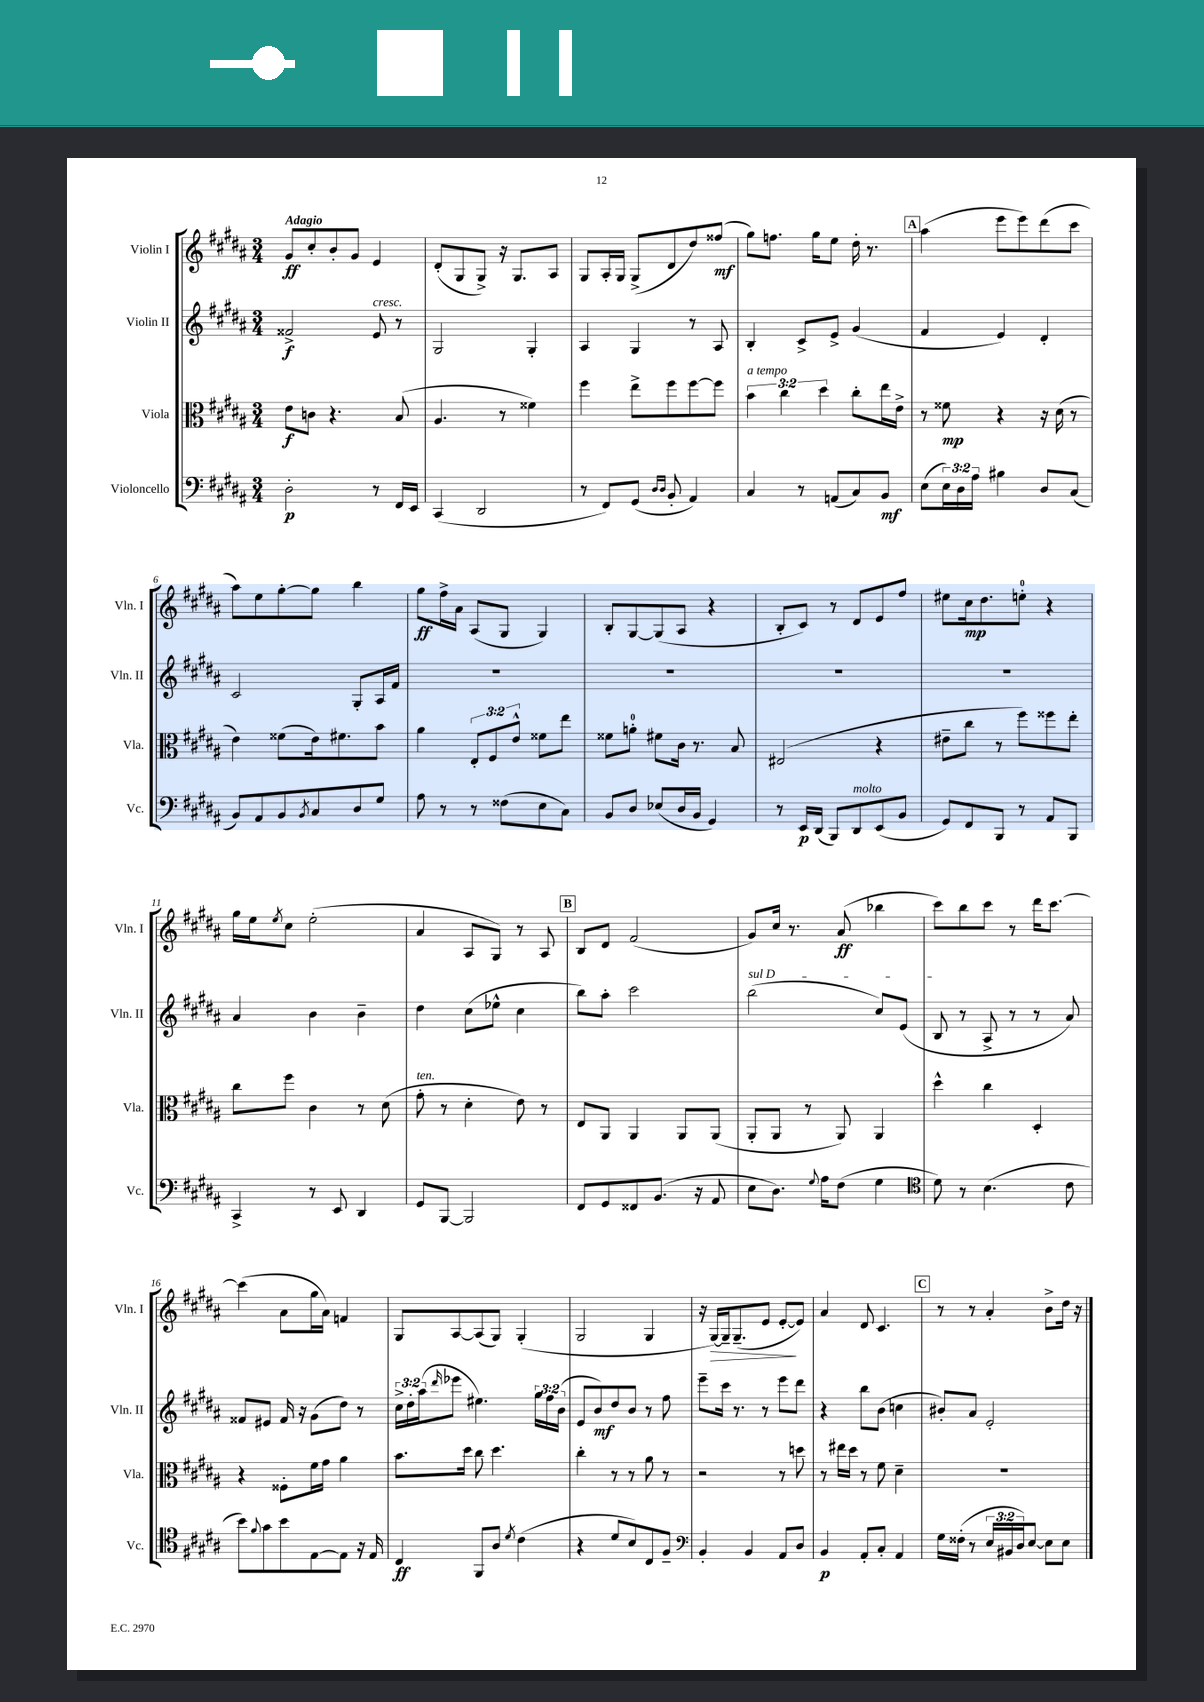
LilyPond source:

<<
\new StaffGroup <<
\new Staff = "s0" \with { instrumentName = "Violin I" shortInstrumentName = "Vln. I" } {
    \clef treble \key b \major \numericTimeSignature \time 3/4 \tempo "Adagio"
    gis'8\ff cis''8-. b'8-. gis'8 e'4 |
    dis'8-.( gis8 gis8->) r16 gis8. ais8 |
    gis8 ais16-. gis16 gis8->( dis'8 dis''8) fisis''8\mf( |
    gis''8) f''8. gis''16 e''8 dis''16-. r8. |
    \mark \markup { \box "A" } ais''4( e'''8 e'''8) dis'''8( cis'''8 |
    ais''8) e''8 gis''8~-. gis''8 b''4 |
    gis''8\ff fis''16-> ais'16 ais8( gis8 gis4) |
    b8-. gis8~ gis8( ais8 r4 |
    b8-. cis'8) r8 dis'8 e'8 fis''8 |
    eis''8 cis''16\mp dis''8. e''8-0-. r4 |
    gis''16 e''16 \acciaccatura { e''8 } cis''8 e''2-.( |
    ais'4 ais8 gis8) r8 ais8 |
    \mark \markup { \box "B" } b8 dis'8 fis'2( |
    gis'8) cis''16 r8. ais'8\ff( bes''4 |
    cis'''8) b''8 cis'''8 r8 dis'''16 cis'''8.~ |
    cis'''4( ais'8 gis''16 ais'16) f'4 |
    gis8 ais8~ ais8( gis8) gis4-.( |
    gis2 gis4 |
    r16 gis16~\>) gis16-- gis8.--( e'8 e'8~-.\! e'8) |
    ais'4 dis'8 cis'4. |
    \mark \markup { \box "C" } r8 r8 ais'4-. b'8-> dis''16 r16 \bar "|." |
}
\new Staff = "s1" \with { instrumentName = "Violin II" shortInstrumentName = "Vln. II" } {
    \clef treble \key b \major \numericTimeSignature \time 3/4 \override Staff.TupletNumber.text = #tuplet-number::calc-fraction-text
    fisis'2->\f e'8^\markup { \italic "cresc." } r8 |
    gis2 gis4-. |
    ais4 gis4 r8 ais8 |
    b4-. cis'8-> e'8-> gis'4( |
    \mark \markup { \box "A" } fis'4 e'4) dis'4-. |
    cis'2 gis8-. ais16 fis'16 |
    R2. |
    R2. |
    R2. |
    R2. |
    ais'4 b'4 b'4-- |
    dis''4 cis''8( ees''8-^ cis''4 |
    \mark \markup { \box "B" } b''8) ais''8-. cis'''2 |
    \once \override TextSpanner.bound-details.left.text = \markup { \italic "sul D" } b''2\startTextSpan( cis''8) e'8( |
    b8\stopTextSpan r8 ais8-> r8 r8 ais'8) |
    fisis'8 eis'8 fisis'16 r16 gis'8( dis''8) r8 |
    \tuplet 3/2 { cis''16-> dis''16-. ais''16( } \grace { dis'''16 } ees'''8 eis''4.) \tuplet 3/2 { gis''16 fis''16 b'16( } |
    e'8 b'8\mf) dis''8 b'8 r8 fis''8 |
    e'''8-- cis'''16 r8. r8 e'''8 dis'''8 |
    r4 b''8 b'8( c''4 |
    \mark \markup { \box "C" } bis'8-.) ais'8 e'2-. \bar "|." |
}
\new Staff = "s2" \with { instrumentName = "Viola" shortInstrumentName = "Vla." } {
    \clef alto \key b \major \numericTimeSignature \time 3/4 \override Staff.TupletNumber.text = #tuplet-number::calc-fraction-text
    e'8\f c'8 r4. b8( |
    ais4. r8 fisis'4) |
    fis''4 e''8-> fis''8 fis''8~ fis''8 |
    \tuplet 3/2 { b'4^\markup { \italic "a tempo" } cis''4 dis''4 } cis''8-. e''16 e'16-> |
    \mark \markup { \box "A" } r8 fisis'8\mp r4 r16 dis'16( r8 |
    e'4) fisis'8( e'16) fis'8. b'8 |
    ais'4 \tuplet 3/2 { e8-. fis8 e'8-^ } fisis'8 e''8 |
    fisis'8 a'8-0-. fis'8 cis'16 r8. b8 |
    eis2( r4 |
    eis'8-- cis''8 r8 fis''8) fisis''8 e''8-. |
    cis''8 fis''8 cis'4 r8 dis'8( |
    gis'8-.^\markup { \italic "ten." } r8 dis'4-. e'8) r8 |
    \mark \markup { \box "B" } e8 ais,8 ais,4 ais,8 ais,8( |
    ais,8-. ais,8 r8 ais,8) ais,4 |
    dis''4-^ cis''4 dis4-. |
    r4 fisis8-. fis'16 gis'16 ais'4 |
    b'8. dis''16 cis''8 dis''4. |
    cis''4-. r8 r8 ais'8 r8 |
    r2 r8 d''8 |
    r8 eis''16 dis''16 r8 fis'8 dis'4-- |
    \mark \markup { \box "C" } R2. \bar "|." |
}
\new Staff = "s3" \with { instrumentName = "Violoncello" shortInstrumentName = "Vc." } {
    \clef bass \key b \major \numericTimeSignature \time 3/4 \override Staff.TupletNumber.text = #tuplet-number::calc-fraction-text
    dis2-.\p r8 fis,16 e,16 |
    cis,4( dis,2 |
    r8 fis,8) gis,8( \grace { dis16 dis16 } b,8-. ais,4) |
    cis4 r8 a,8( cis8) b,8\mf |
    \mark \markup { \box "A" } e8( \tuplet 3/2 { e16) dis16 ais16 } bis4 dis8 cis8( |
    b,8) ais,8 b,8 \acciaccatura { b,8 } cis8 dis8 gis8 |
    ais8 r8 r8 fisis8( e8 cis8) |
    b,8 dis8 ees8( dis16 b,16 gis,4) |
    r8 e,16\p dis,16( b,,8) dis,8^\markup { \italic "molto" } e,8( b,8 |
    gis,8) fis,8 b,,8 r8 ais,8 b,,8 |
    cis,4-> r8 e,8 dis,4 |
    gis,8 b,,8~ b,,2 |
    \mark \markup { \box "B" } fis,8 gis,8 fisis,8 b,8.( r16 ais,8 |
    e8 dis8.) \appoggiatura { gis8 } ais16 fis8( gis4 |
    \clef tenor dis'8) r8 b4.( cis'8 |
    b'8) \appoggiatura { fis'8 } gis'8 b'8 e8~ e8 r16 e16 |
    cis4\ff fis,8 ais8 \acciaccatura { dis'8 } cis'4( |
    r4 dis'8 b8) cis8 fis8-- |
    \clef bass b,4-. b,4 ais,8 dis8 |
    b,4\p ais,8-. cis8-. ais,4 |
    \mark \markup { \box "C" } gis16 fisis16-.( r8 \tuplet 3/2 { e16 bis,16 dis16) } e8~ e8 e8 \bar "|." |
}
>>
>>
